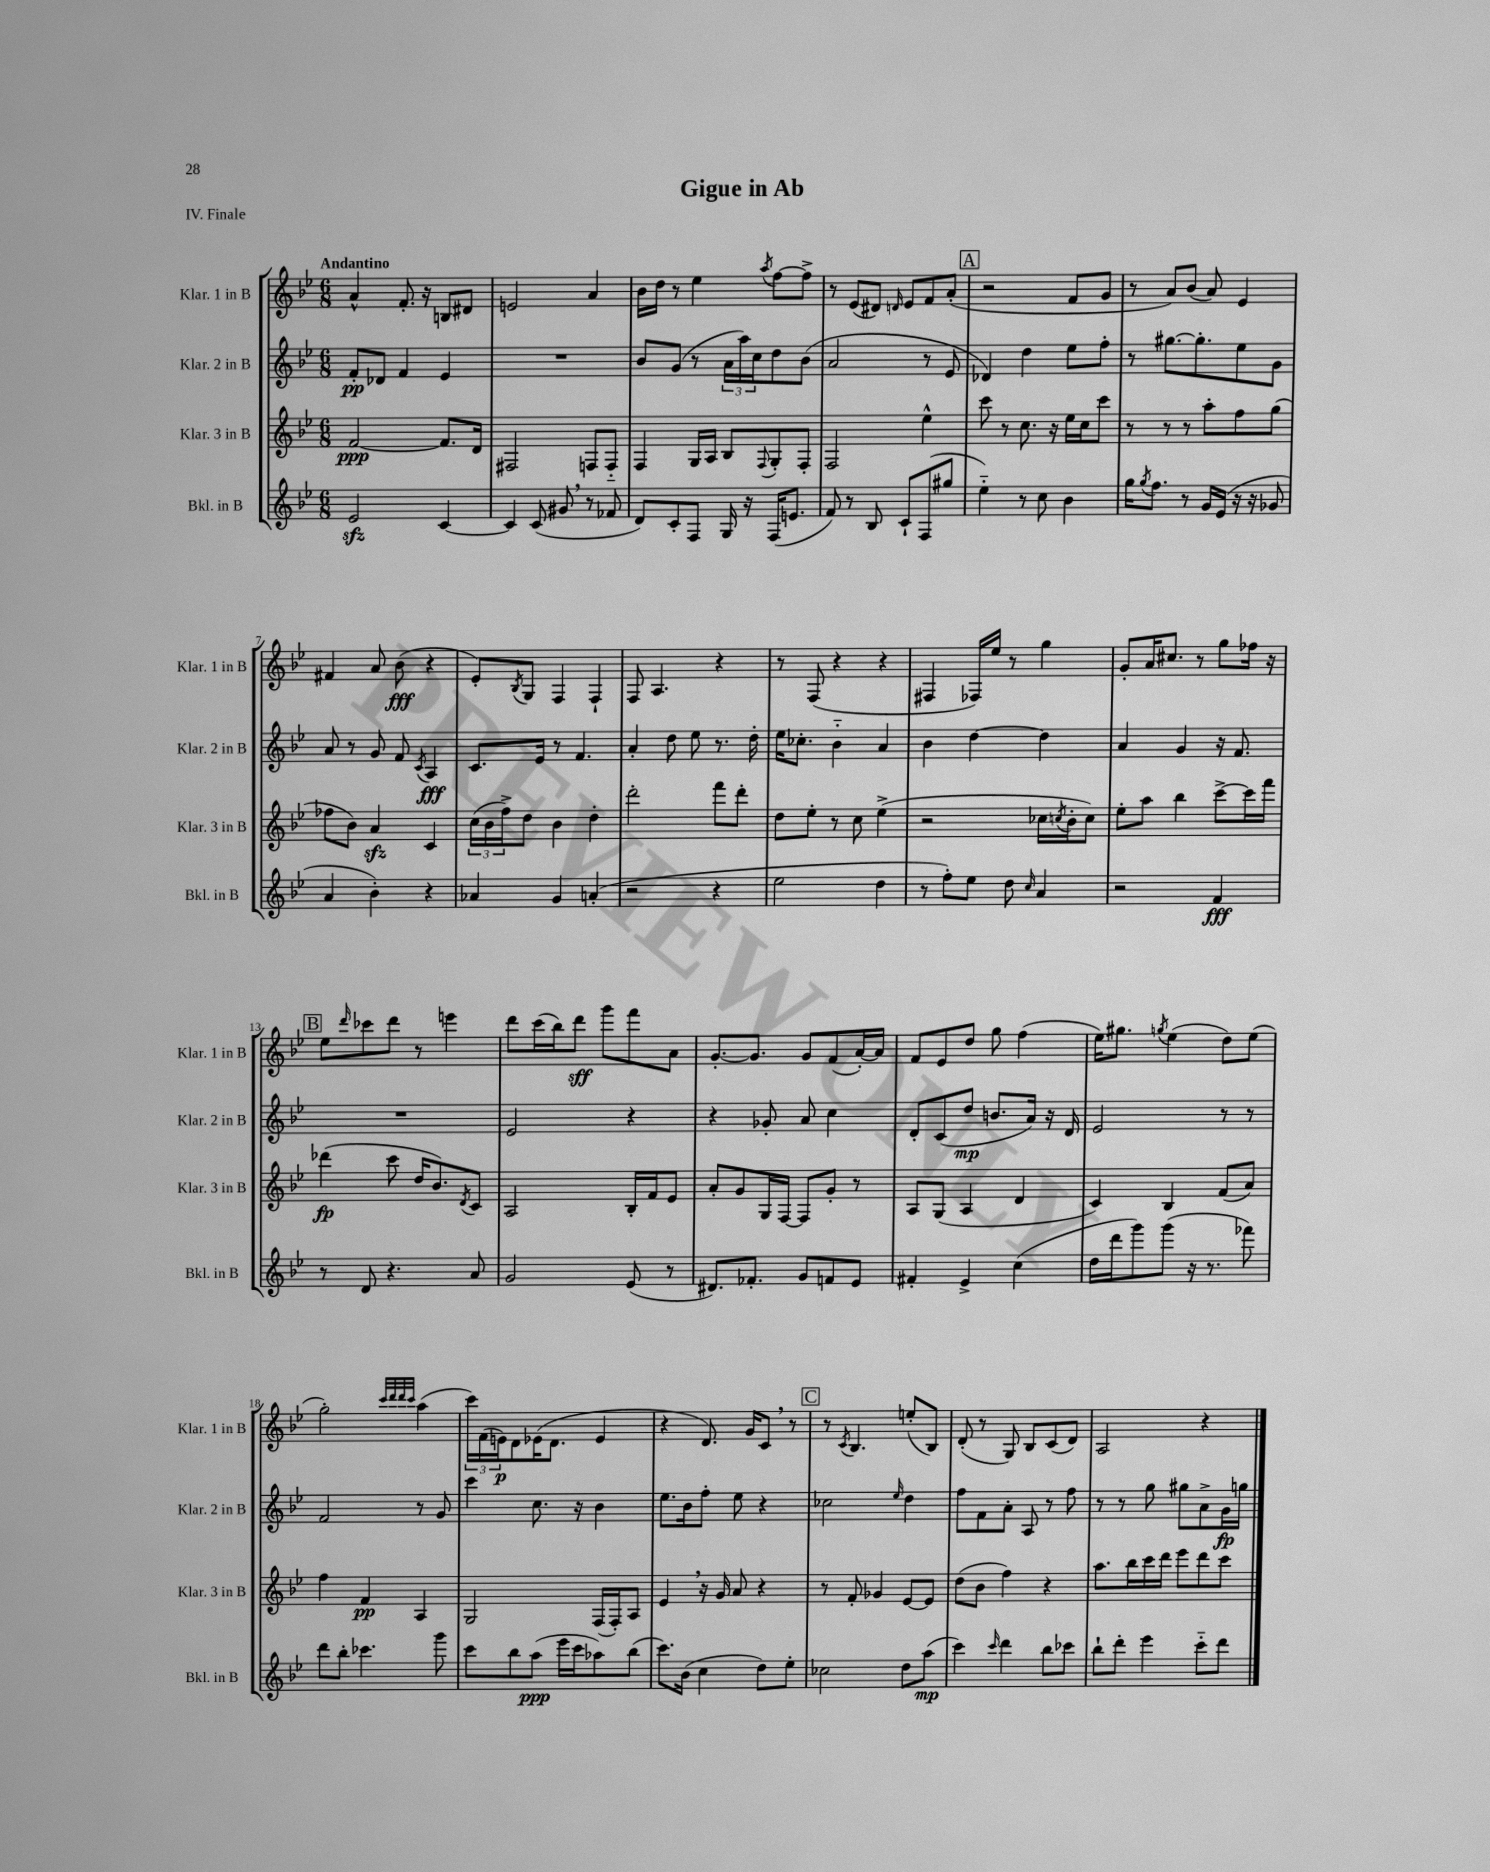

**kern	**dynam	**kern	**dynam	**kern	**dynam	**kern	**dynam
*part4	*part4	*part3	*part3	*part2	*part2	*part1	*part1
*staff4	*staff4	*staff3	*staff3	*staff2	*staff2	*staff1	*staff1
*I"Bkl. in B	*	*I"Klar. 3 in B	*	*I"Klar. 2 in B	*	*I"Klar. 1 in B	*
*I'Bkl. in B	*	*I'Klar. 3 in B	*	*I'Klar. 2 in B	*	*I'Klar. 1 in B	*
*clefG2	*	*clefG2	*	*clefG2	*	*clefG2	*
*k[b-e-]	*	*k[b-e-]	*	*k[b-e-]	*	*k[b-e-]	*
*M6/8	*	*M6/8	*	*M6/8	*	*M6/8	*
=1	=1	=1	=1	=1	=1	=1	=1
!	!	!	!	!	!	!LO:TX:a:B:t=Andantino	!
2e-zz/	.	[2f/	ppp	8f'/L	pp	4a^^/	.
.	.	.	.	8d-X/J	.	.	.
.	.	.	.	4f/	.	8.f'/	.
.	.	.	.	.	.	16r	.
[4c/	.	8.f/L]	.	4e-/	.	8Bn/L	.
.	.	.	.	.	.	8d#X/J	.
.	.	16d/Jk	.	.	.	.	.
=2	=2	=2	=2	=2	=2	=2	=2
4c/]	.	2F#X/	.	2.r	.	2en/	.
(8c/	.	.	.	.	.	.	.
8g#X,/	.	.	.	.	.	.	.
8r	.	8Fn/L	.	.	.	4a/	.
8f-X/	.	8F/J	.	.	.	.	.
=3	=3	=3	=3	=3	=3	=3	=3
8d/L)	.	4F/	.	8b-/L	.	16b-\LL	.
.	.	.	.	.	.	16dd\JJ	.
8c'/	.	.	.	(8g/J	.	8r	.
8F/J	.	16G/LL	.	8r	.	4ee-\	.
.	.	16A/JJ	.	.	.	.	.
16G/	.	8B-/L	.	24a\LL	.	.	.
.	.	.	.	24aa\)	.	.	.
16r	.	.	.	.	.	.	.
.	.	.	.	24cc\J	.	.	.
.	.	8qqF/	.	.	.	8qaa/	.
(16F/KL	.	8G'/	.	8dd\	.	[8ff\L	.
8.en/J	.	.	.	.	.	.	.
.	.	8F'/J	.	(8b-\J	.	8ff^\J]	.
=4	=4	=4	=4	=4	=4	=4	=4
8f/)	.	2F/	.	2a/	.	8r	.
8r	.	.	.	.	.	(8e-/L	.
8B-/	.	.	.	.	.	8d#X/J)	.
.	.	.	.	.	.	16qqdn/	.
8c`/L	.	.	.	.	.	8e-/L	.
(8F/	.	4ee-^^\	.	8r	.	8f/	.
8gg#X/J	.	.	.	8e-/	.	(8a'/J	.
!!LO:REH:place=s1:t=A
=5	=5	=5	=5	=5	=5	=5	=5
4ee-\)	.	8ccc\	.	4d-X/)	.	2r	.
.	.	8r	.	.	.	.	.
8r	.	8.cc\	.	4dd\	.	.	.
8cc\	.	.	.	.	.	.	.
.	.	16r	.	.	.	.	.
4b-\	.	16ee-\LL	.	8ee-\L	.	8f/L	.
.	.	16cc\J	.	.	.	.	.
.	.	8ccc\J	.	8ff'\J	.	8g/J	.
=6	=6	=6	=6	=6	=6	=6	=6
16gg\KL	.	8r	.	8r	.	8r	.
8qgg/	.	.	.	.	.	.	.
8.ff\J	.	.	.	.	.	.	.
.	.	8r	.	[8.gg#X\L	.	8a/L)	.
8r	.	8r	.	.	.	(8b-/J	.
.	.	.	.	8.gg#'\]	.	.	.
16g/LL	.	8aa'\L	.	.	.	8a/)	.
(16e-/JJ	.	.	.	.	.	.	.
16r	.	8ff\	.	8ee-\	.	4e-/	.
16r	.	.	.	.	.	.	.
8g-X/	.	(8gg\J	.	8g\J	.	.	.
!!LO:LB:g=z
=7	=7	=7	=7	=7	=7	=7	=7
4a/	.	8ff-X\L	.	8a/	.	4f#X/	.
.	.	8b-\J)	.	8r	.	.	.
4b-'\)	.	4azz/	.	8g/	.	8a/	.
.	.	.	.	8f/	.	(8b-\	fff
.	.	.	.	8qc/	.	.	.
4r	.	4c/	.	4A/	fff	4r	.
=8	=8	=8	=8	=8	=8	=8	=8
4a-X/	.	(24cc\LL	.	8.c/L	.	8e-'/L)	.
.	.	24b-\	.	.	.	.	.
.	.	24ff^\J)	.	.	.	.	.
.	.	.	.	.	.	8qB-/	.
.	.	8dd\J	.	.	.	8G/J	.
.	.	.	.	16e-/Jk	.	.	.
4g/	.	4b-\	.	8r	.	4F/	.
.	.	.	.	4.f/	.	.	.
(4an'/	.	4dd'\	.	.	.	4F`/	.
=9	=9	=9	=9	=9	=9	=9	=9
2r	.	2ddd'\	.	4a'/	.	8F/	.
.	.	.	.	.	.	4.A/	.
.	.	.	.	8dd\	.	.	.
.	.	.	.	8ee-\	.	.	.
4r	.	8fff\L	.	8.r	.	4r	.
.	.	8ddd'\J	.	.	.	.	.
.	.	.	.	16dd'\	.	.	.
=10	=10	=10	=10	=10	=10	=10	=10
2ee-\	.	8dd\L	.	16ee-\KL	.	8r	.
.	.	.	.	8.cc-X'\J	.	.	.
.	.	8ee-'\J	.	.	.	(8F/	.
.	.	8r	.	4b-\	.	4r	.
.	.	8cc\	.	.	.	.	.
4dd\	.	(4ee-^\	.	4a/	.	4r	.
=11	=11	=11	=11	=11	=11	=11	=11
8r	.	2r	.	4b-\	.	4F#X/	.
8ff'\L)	.	.	.	.	.	.	.
8ee-\J	.	.	.	[4dd\	.	16F-X/LL)	.
.	.	.	.	.	.	16ee-/JJ	.
8dd\	.	.	.	.	.	8r	.
16qqcc/	.	.	.	.	.	.	.
4a/	.	16cc-X\LL	.	4dd\]	.	4gg\	.
.	.	8qccn/	.	.	.	.	.
.	.	16b-'\J	.	.	.	.	.
.	.	8cc\J)	.	.	.	.	.
=12	=12	=12	=12	=12	=12	=12	=12
2r	.	8ee-'\L	.	4a/	.	8g'/L	.
.	.	8aa\J	.	.	.	16a/K	.
.	.	.	.	.	.	8.cc#X/J	.
.	.	4bb-\	.	4g/	.	.	.
.	.	.	.	.	.	8r	.
4f/	fff	[8ccc^\L	.	16r	.	8gg\L	.
.	.	.	.	8.f/	.	.	.
.	.	16ccc\L]	.	.	.	16ff-X\Jk	.
.	.	16fff\JJ	.	.	.	16r	.
!!LO:LB:g=z
!!LO:REH:place=s1:t=B
=13	=13	=13	=13	=13	=13	=13	=13
8r	.	(4ddd-X\	fp	2.r	.	8ee-\L	.
.	.	.	.	.	.	16qqddd/	.
8d/	.	.	.	.	.	8ccc-X\	.
4.r	.	8ccc\	.	.	.	8ddd\J	.
.	.	16dd/KL	.	.	.	8r	.
.	.	8.b-/)	.	.	.	.	.
.	.	.	.	.	.	4eeen\	.
.	.	8qd/	.	.	.	.	.
8a/	.	8c/J	.	.	.	.	.
=14	=14	=14	=14	=14	=14	=14	=14
2g/	.	2A/	.	2e-/	.	8ddd\L	.
.	.	.	.	.	.	(16ccc\L	.
.	.	.	.	.	.	16bb-\J)	.
.	.	.	.	.	.	8ddd\J	sff
.	.	.	.	.	.	8ggg\L	.
(8e-/	.	16B-'/LL	.	4r	.	8fff\	.
.	.	16f/J	.	.	.	.	.
8r	.	8e-/J	.	.	.	8a\J	.
=15	=15	=15	=15	=15	=15	=15	=15
8.d#X/L)	.	8a'/L	.	4r	.	[8.g'/L	.
.	.	8g/	.	.	.	.	.
8.f-X'/J	.	.	.	.	.	8.g/J]	.
.	.	16G/L	.	8g-X'/	.	.	.
.	.	[16F/JJ	.	.	.	.	.
8g/L	.	8F/L]	.	8a/	.	8g/L	.
8fn/	.	8g'/J	.	4cc\	.	(8f/	.
8e-/J	.	8r	.	.	.	[16a'/L)	.
.	.	.	.	.	.	16a/JJ]	.
=16	=16	=16	=16	=16	=16	=16	=16
4f#X'/	.	8A/L	.	8d'/L	.	8f/L	.
.	.	(8G/J	.	(8c/	.	8e-/	.
4e-^/	.	4A/	.	8dd/J	mp	8dd/J	.
.	.	.	.	8.bn/L	.	8gg\	.
(4cc\	.	4d/	.	.	.	(4ff\	.
.	.	.	.	16a/Jk)	.	.	.
.	.	.	.	16r	.	.	.
.	.	.	.	16d/	.	.	.
=17	=17	=17	=17	=17	=17	=17	=17
16dd\LL	.	4c/)	.	2e-/	.	16ee-\KL)	.
16ddd\J	.	.	.	.	.	8.gg#X\J	.
8ggg\)	.	.	.	.	.	.	.
.	.	.	.	.	.	8qggn/	.
(8ggg\J	.	4B-/	.	.	.	(4ee-\	.
16r	.	.	.	.	.	.	.
8.r	.	.	.	.	.	.	.
.	.	(8f/L	.	8r	.	8dd\L)	.
8fff-X\)	.	8a/J)	.	8r	.	(8ee-\J	.
!!LO:LB:g=z
=18	=18	=18	=18	=18	=18	=18	=18
8ddd\L	.	4ff\	.	2f/	.	2gg'\)	.
8bb-'\J	.	.	.	.	.	.	.
4.ccc-X\	.	4f/	pp	.	.	.	.
.	.	.	.	.	.	32qqccc/LLL	.
.	.	.	.	.	.	32qqddd/	.
.	.	.	.	.	.	32qqddd/	.
.	.	.	.	.	.	32qqccc/JJJ	.
.	.	4A/	.	8r	.	(4aa\	.
8ggg\	.	.	.	8g/	.	.	.
=19	=19	=19	=19	=19	=19	=19	=19
8ccc\L	.	2G/	.	4ccc\	.	24ccc\LL)	.
.	.	.	.	.	.	(24f\	.
.	.	.	.	.	.	24en\J)	p
8bb-\	.	.	.	.	.	8d\	.
(8aa\J	ppp	.	.	8.cc\	.	(16e-X\K	.
.	.	.	.	.	.	8.d\J	.
16eee-\LL	.	.	.	.	.	.	.
16ccc\J	.	.	.	16r	.	.	.
8aa-X\)	.	(16F/LL	.	4b-\	.	4e-/	.
.	.	16F'/J)	.	.	.	.	.
(8bb-\J	.	8A/J	.	.	.	.	.
=20	=20	=20	=20	=20	=20	=20	=20
8.ccc\L)	.	4e-,/	.	8.ee-\L	.	4r	.
(16b-\Jk	.	.	.	16b-\k	.	.	.
4cc\	.	16r	.	8ff'\J	.	8.d/)	.
.	.	16g/	.	.	.	.	.
.	.	8a/	.	8ee-\	.	.	.
.	.	.	.	.	.	16g/KL	.
8dd\L)	.	4r	.	4r	.	8c,/J	.
8ee-'\J	.	.	.	.	.	8r	.
!!LO:REH:place=s1:t=C
=21	=21	=21	=21	=21	=21	=21	=21
2cc-X\	.	8r	.	2cc-X\	.	8r	.
.	.	.	.	.	.	8qc/	.
.	.	8f'/	.	.	.	4.B-/	.
.	.	4g-X/	.	.	.	.	.
.	.	.	.	16qqee-/	.	.	.
8dd\L	.	[8e-/L	.	4dd\	.	(8een'/L	.
(8aa\J	mp	8e-/J]	.	.	.	8B-/J)	.
=22	=22	=22	=22	=22	=22	=22	=22
4ccc\)	.	(8dd\L	.	8ff\L	.	(8d'/	.
.	.	8b-\J	.	8f\	.	8r	.
16qqccc/	.	.	.	.	.	.	.
4ddd\	.	4ff\)	.	8a'\J	.	8G/)	.
.	.	.	.	8A/	.	8B-/L	.
8bb-\L	.	4r	.	8r	.	(8c/	.
8ccc-X\J	.	.	.	8ff\	.	8d/J)	.
=23	=23	=23	=23	=23	=23	=23	=23
8bb-`\L	.	8.aa\L	.	8r	.	2A/	.
8ddd'\J	.	.	.	8r	.	.	.
.	.	16bb-\L	.	.	.	.	.
4eee-\	.	16ccc\	.	8gg\	.	.	.
.	.	16ddd\JJ	.	.	.	.	.
.	.	8eee-\L	.	8gg#X\L	.	.	.
8ccc\L	.	8ddd\	.	8a^\	.	4r	.
8ddd\J	.	8ccc\J	.	16g\L	fp	.	.
.	.	.	.	16ggn\JJ	.	.	.
==	==	==	==	==	==	==	==
*-	*-	*-	*-	*-	*-	*-	*-
